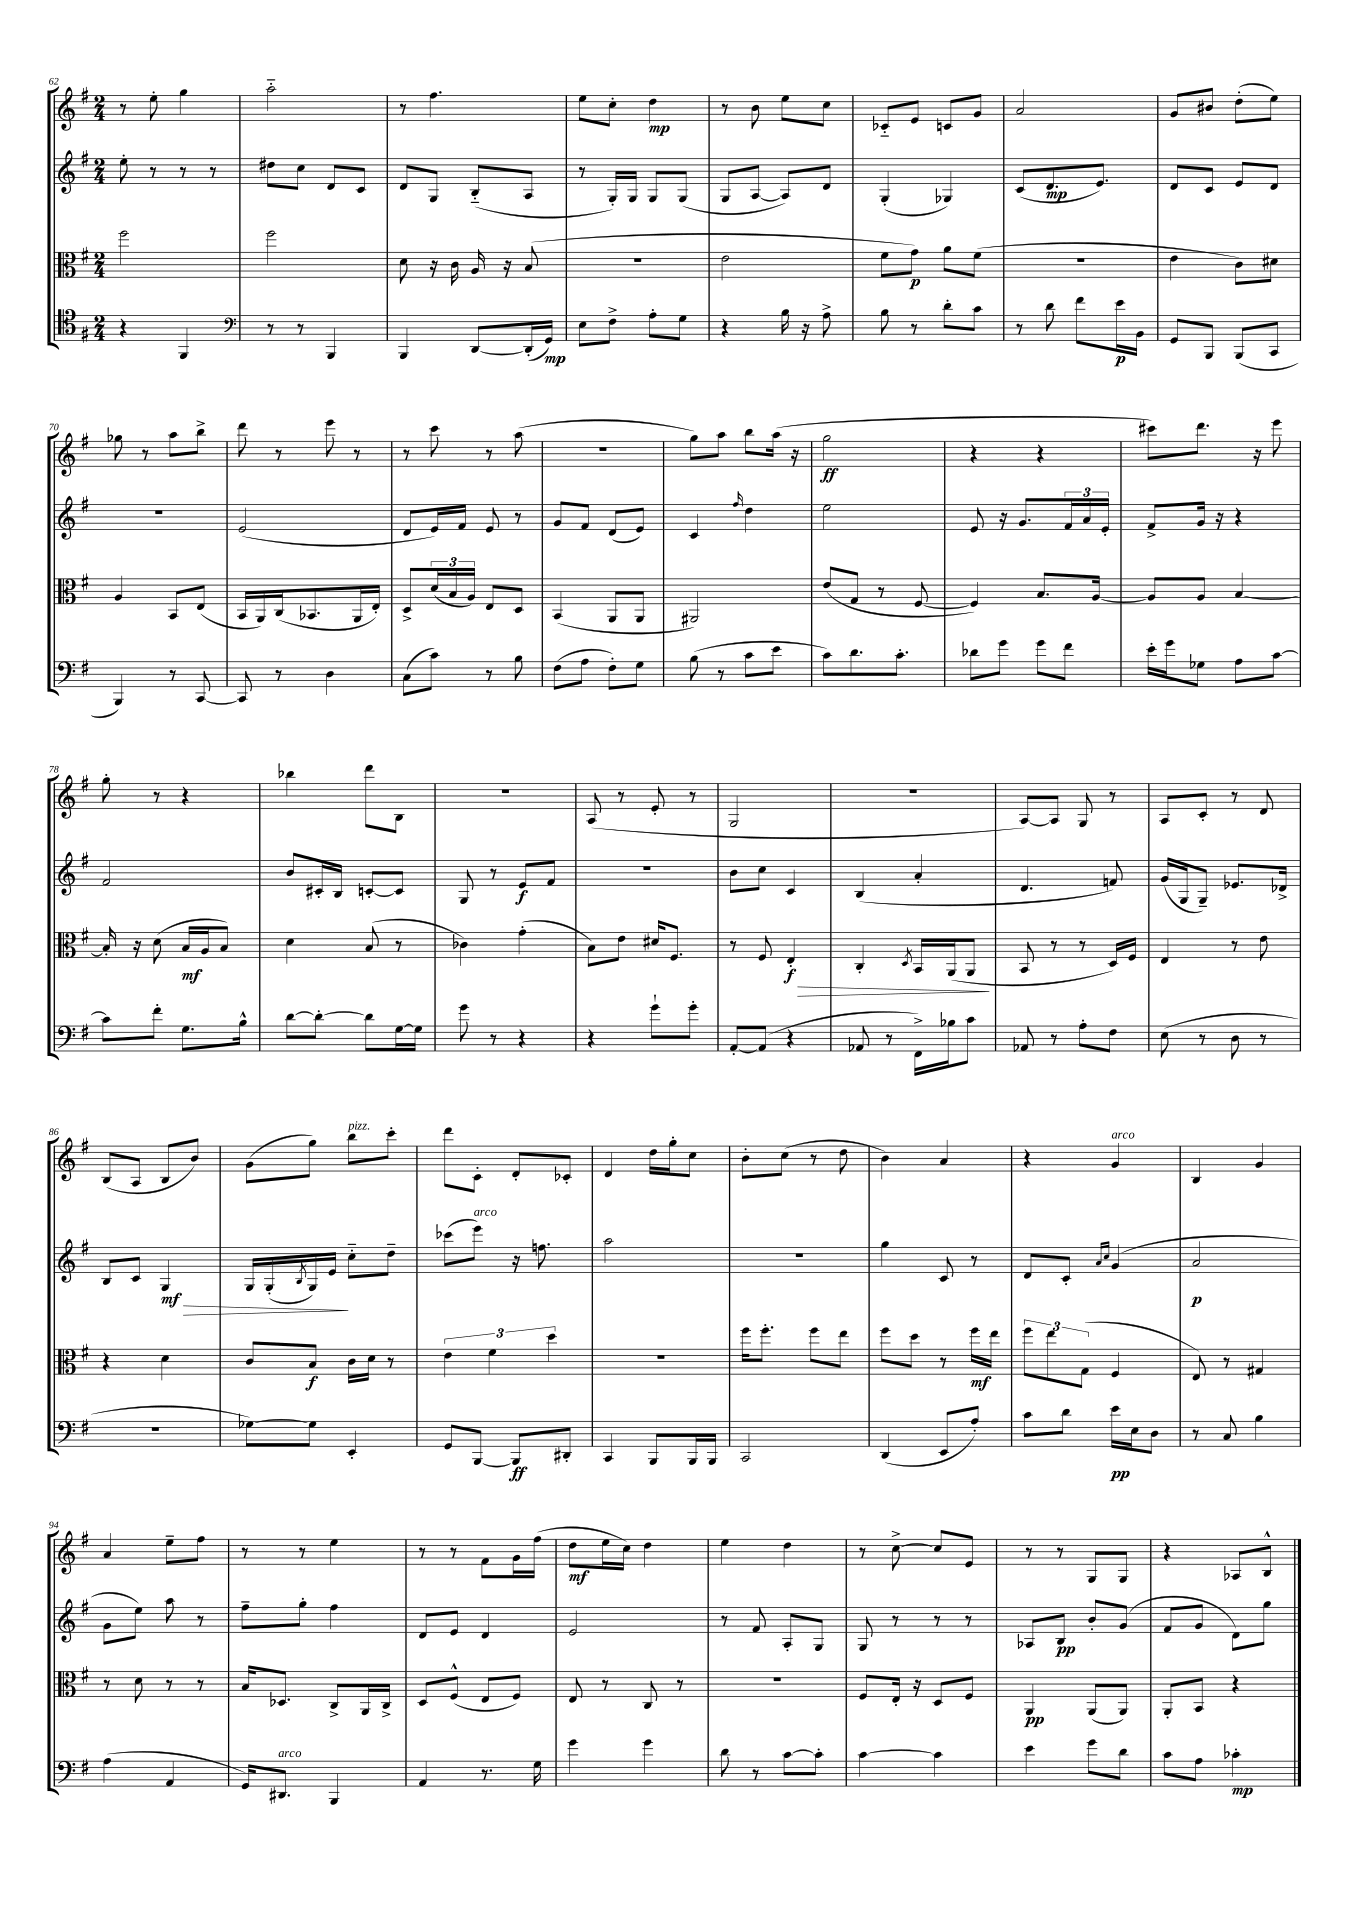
<<
\new StaffGroup <<
\new Staff = "s0" {
    \clef treble \key g \major \numericTimeSignature \time 2/4
    r8 e''8-. g''4 |
    a''2-_ |
    r8 fis''4. |
    e''8 c''8-. d''4\mp |
    r8 b'8 e''8 c''8 |
    ces'8-_ e'8 c'8 g'8 |
    a'2 |
    g'8 bis'8 d''8-.( e''8) |
    ges''8 r8 a''8 b''8-> |
    d'''8 r8 e'''8 r8 |
    r8 c'''8 r8 a''8( |
    R2 |
    g''8) a''8 b''8 a''16( r16 |
    g''2\ff |
    r4 r4 |
    cis'''8) d'''8. r16 e'''8 |
    g''8-. r8 r4 |
    bes''4 d'''8 b8 |
    R2 |
    a8( r8 e'8-. r8 |
    g2 |
    r2 |
    a8~) a8 g8 r8 |
    a8 c'8-. r8 d'8 |
    b8( a8 b8 b'8) |
    g'8( g''8) b''8^\markup { \italic "pizz." } c'''8-. |
    d'''8 c'8-. d'8-. ces'8-. |
    d'4 d''16 g''16-. c''8 |
    b'8-. c''8( r8 d''8 |
    b'4) a'4 |
    r4 g'4^\markup { \italic "arco" } |
    b4 g'4 |
    a'4 e''8-- fis''8 |
    r8 r8 e''4 |
    r8 r8 fis'8 g'16 fis''16( |
    d''8\mf e''16 c''16) d''4 |
    e''4 d''4 |
    r8 c''8~-> c''8 e'8 |
    r8 r8 g8 g8 |
    r4 aes8 b8-^ \bar "|." |
}
\new Staff = "s1" {
    \clef treble \key g \major \numericTimeSignature \time 2/4
    e''8-. r8 r8 r8 |
    dis''8 c''8 d'8 c'8 |
    d'8 g8 b8-_( a8 |
    r8 g16-.) g16 g8 g8( |
    g8 a8~ a8) d'8 |
    g4-.( ges4) |
    c'8( d'8.\mp e'8.) |
    d'8 c'8 e'8 d'8 |
    R2 |
    e'2( |
    d'8 e'16) fis'16 e'8 r8 |
    g'8 fis'8 d'8( e'8) |
    c'4 \grace { fis''16 } d''4 |
    e''2 |
    e'8 r16 g'8. \tuplet 3/2 { fis'16 a'16 e'16-. } |
    fis'8-> g'16 r16 r4 |
    fis'2 |
    b'8 cis'16-. b16 c'8~-. c'8 |
    g8 r8 e'8\f fis'8 |
    r2 |
    b'8 c''8 c'4 |
    b4( a'4-. |
    d'4. f'8) |
    g'16( g16 g8--) ees'8. des'16-> |
    b8 c'8 g4\mf\> |
    g16 g16-.( \acciaccatura { b8 } g16) e'16\! c''8-_ d''8-- |
    ces'''8( e'''8^\markup { \italic "arco" }) r16 f''8. |
    a''2 |
    R2 |
    g''4 c'8 r8 |
    d'8 c'8-. \grace { a'16 c''16 } g'4( |
    a'2\p |
    g'8 e''8) a''8 r8 |
    fis''8-- g''8-. fis''4 |
    d'8 e'8 d'4 |
    e'2 |
    r8 fis'8 a8-. g8 |
    g8 r8 r8 r8 |
    aes8 b8\pp b'8-. g'8( |
    fis'8 g'8 d'8) g''8 \bar "|." |
}
\new Staff = "s2" {
    \clef alto \key g \major \numericTimeSignature \time 2/4
    fis''2 |
    fis''2 |
    d'8 r16 c'16 a16 r16 b8( |
    r2 |
    e'2 |
    fis'8 g'8\p) a'8 fis'8( |
    R2 |
    e'4 c'8) dis'8 |
    a4 b,8 e8( |
    b,16 a,16) c16( bes,8. a,16 e16-.) |
    d8-> \tuplet 3/2 { d'16( b16 a16) } e8 d8 |
    b,4( a,8 a,8 |
    ais,2) |
    e'8( g8 r8 fis8~ |
    fis4) b8. a16~ |
    a8 a8 b4~ |
    b16-. r16 d'8( b16\mf a16 b8) |
    d'4 b8( r8 |
    ces'4) g'4-.( |
    b8) e'8 dis'16 fis8. |
    r8 fis8 e4-.\f\> |
    c4-. \acciaccatura { d8 } b,16 a,16( a,8\! |
    b,8 r8 r8 d16) fis16 |
    e4 r8 e'8 |
    r4 d'4 |
    c'8 b8\f c'16 d'16 r8 |
    \tuplet 3/2 { e'4 fis'4 d''4 } |
    R2 |
    fis''16 fis''8.-. fis''8 e''8 |
    fis''8 d''8 r8 fis''16\mf e''16 |
    \tuplet 3/2 { fis''8 e''8 g8( } fis4 |
    e8) r8 gis4 |
    r8 d'8 r8 r8 |
    b16 des8. c8-> a,16 c16-> |
    d8 fis8-^( e8 fis8) |
    e8 r8 c8 r8 |
    R2 |
    fis8 e16-. r16 d8 fis8 |
    a,4\pp a,8( a,8) |
    a,8-. b,8 r4 \bar "|." |
}
\new Staff = "s3" {
    \clef tenor \key g \major \numericTimeSignature \time 2/4
    r4 fis,4 |
    \clef bass r8 r8 b,,4 |
    b,,4 d,8~ d,16-.( g,16\mp) |
    e8 fis8-> a8-. g8 |
    r4 b16 r16 a8-> |
    b8 r8 d'8-. c'8 |
    r8 d'8 fis'8 e'16\p b,16 |
    g,8 b,,8 b,,8( c,8 |
    b,,4) r8 c,8~ |
    c,8 r8 d4 |
    c8( c'8) r8 b8 |
    fis8( a8 fis8-.) g8 |
    b8( r8 c'8 e'8 |
    c'8) d'8. c'8.-. |
    des'8 g'8 g'8 fis'8 |
    e'16-. g'16 ges8 a8 c'8~ |
    c'8 fis'8-. g8. b16-^ |
    d'8~ d'8~-. d'8 g16~ g16 |
    g'8 r8 r4 |
    r4 g'8-! g'8-. |
    a,8~-. a,8( r4 |
    aes,8 r8 fis,16->) bes16 c'8 |
    aes,8 r8 a8-. fis8 |
    e8( r8 d8 r8 |
    r2 |
    ges8~) ges8 e,4-. |
    g,8 b,,8~ b,,8\ff dis,8-. |
    c,4 b,,8 b,,16 b,,16 |
    c,2 |
    d,4( e,8 a8-.) |
    c'8 d'8 e'16\pp e16 d8 |
    r8 c8 b4 |
    a4( a,4 |
    g,16) dis,8.^\markup { \italic "arco" } b,,4 |
    a,4 r8. g16 |
    g'4 g'4 |
    d'8 r8 c'8~ c'8-. |
    c'4~ c'4 |
    e'4 g'8 d'8 |
    c'8 a8 ces'4-.\mp \bar "|." |
}
>>
>>
\layout { \context { \Score currentBarNumber = #62 } }
